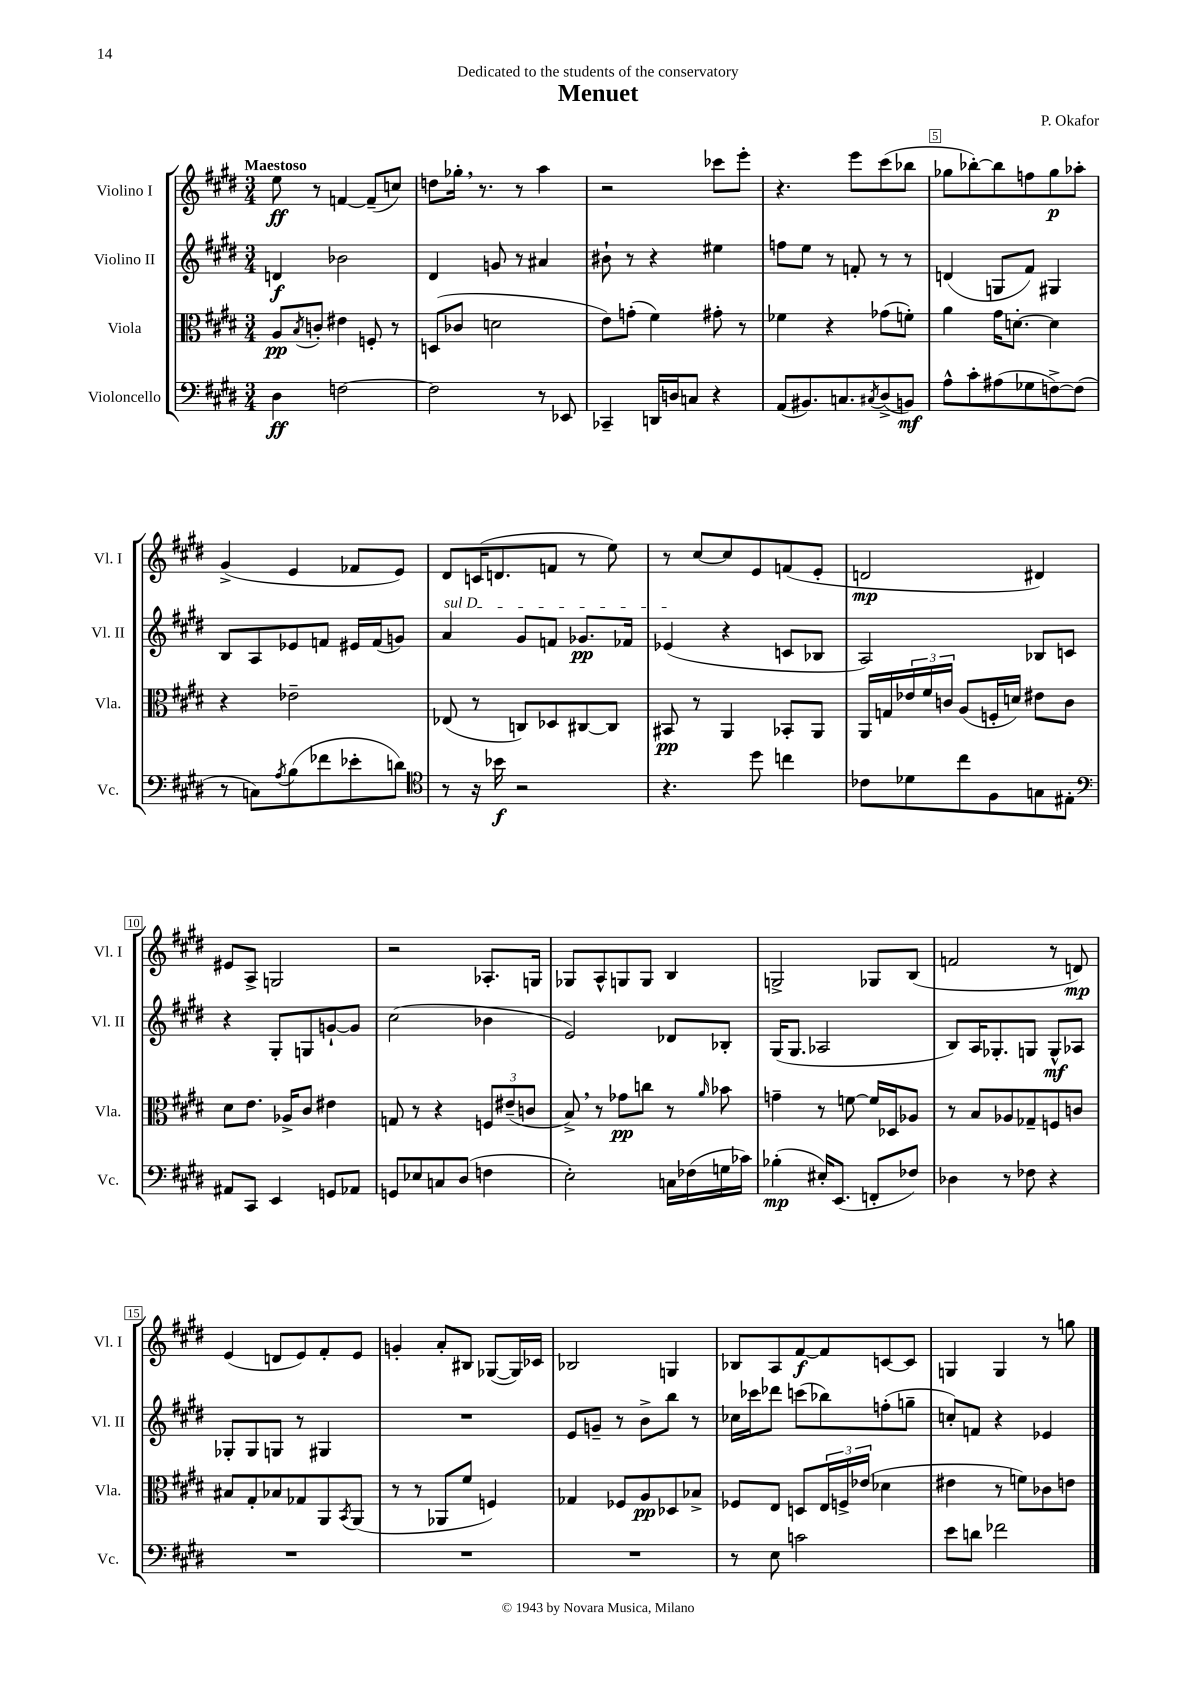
\header { title = "Menuet" composer = "P. Okafor" dedication = "Dedicated to the students of the conservatory" }
<<
\new StaffGroup <<
\new Staff = "s0" \with { instrumentName = "Violino I" shortInstrumentName = "Vl. I" } {
    \clef treble \key e \major \numericTimeSignature \time 3/4 \tempo "Maestoso"
    e''8\ff r8 f'4~ f'8--( c''8) |
    d''8 ges''16-. \breathe r8. r8 a''4 |
    r2 ces'''8 e'''8-. |
    r4. e'''8 cis'''8( bes''8 |
    ges''8 bes''8~-.) bes''8 f''8 ges''8\p aes''8-. |
    gis'4->( e'4 fes'8 e'8) |
    dis'8 c'16( d'8. f'8 r8 e''8) |
    r8 cis''8~ cis''8 e'8 f'8( e'8-. |
    d'2\mp dis'4) |
    eis'8 a8-> g2 |
    r2 aes8.-. g16 |
    ges8 a8-^ g8 g8 b4 |
    g2-> ges8 b8( |
    f'2 r8 d'8\mp) |
    e'4( d'8 e'8) fis'8-. e'8 |
    g'4-. a'8-. bis8 ges8~( ges16) ces'16 |
    bes2 g4 |
    bes8 a8 fis'8~\f fis'8 c'8~ c'8 |
    g4 g4 r8 g''8 \bar "|." |
}
\new Staff = "s1" \with { instrumentName = "Violino II" shortInstrumentName = "Vl. II" } {
    \clef treble \key e \major \numericTimeSignature \time 3/4
    d'4\f bes'2 |
    dis'4 g'8 r8 ais'4 |
    bis'8-! r8 r4 eis''4 |
    f''8 e''8 r8 f'8-. r8 r8 |
    d'4( g8 fis'8) gis4 |
    b8 a8 ees'8 f'8 eis'16 f'16( g'8) |
    \once \override TextSpanner.bound-details.left.text = \markup { \italic "sul D" } a'4\startTextSpan gis'8 f'8 ges'8.\pp fes'16 |
    ees'4\stopTextSpan( r4 c'8 bes8 |
    a2) bes8 c'8 |
    r4 gis8-. g8 g'8~-! g'8 |
    cis''2( bes'4 |
    e'2) des'8 bes8-. |
    gis16( gis8. aes2 |
    b8) a16 ges8.-. g8 g8-^\mf aes8 |
    ges8-. ges8 g8 r8 gis4 |
    R2. |
    e'8 g'8-- r8 b'8-> b''8 r8 |
    ces''16 ces'''16 des'''8 c'''8( bes''8) f''8-.( g''8-- |
    c''8-.) f'8 r4 ees'4 \bar "|." |
}
\new Staff = "s2" \with { instrumentName = "Viola" shortInstrumentName = "Vla." } {
    \clef alto \key e \major \numericTimeSignature \time 3/4
    a8\pp \acciaccatura { b8 } c'8-. eis'4 f8-. r8 |
    d8( ces'8 d'2 |
    e'8) g'8-.( fis'4) gis'8-. r8 |
    fes'4 r4 ges'8( f'8-.) |
    a'4 gis'16 d'8.~-. d'4 |
    r4 ees'2-- |
    ees8( r8 c8) des8 cis8~ cis8 |
    bis,8\pp r8 a,4 bes,8-. a,8 |
    a,16 g16 \tuplet 3/2 { ees'16 fis'16 c'16 } a8( f16-. d'16) eis'8 c'8 |
    dis'8 e'8. aes16-> cis'8 eis'4 |
    g8 r8 r4 \tuplet 3/2 { f8 eis'8--( c'8 } |
    b8->) \breathe r8 ges'8\pp c''8 r8 \grace { a'16 } bes'8 |
    g'4-- r8 f'8~ f'16 des16 aes8 |
    r8 b8 aes8 ges8-- f8 c'8 |
    bis8 gis8-. bes8 ges8 a,8 \acciaccatura { b,8 } a,8( |
    r8 r8 aes,8 fis'8 f4) |
    ges4 fes8 a8\pp des8 bes8-> |
    fes8 e8 d8 \tuplet 3/2 { e16 f16-> ees'16( } des'4 |
    eis'4 r8 f'8) ces'8 e'8 \bar "|." |
}
\new Staff = "s3" \with { instrumentName = "Violoncello" shortInstrumentName = "Vc." } {
    \clef bass \key e \major \numericTimeSignature \time 3/4
    dis4\ff f2~ |
    f2 r8 ees,8 |
    ces,4-- d,16 d16 c8 r4 |
    a,8( bis,8.) c8. \acciaccatura { cis8 } dis8->( b,8\mf) |
    a8-^ cis'8-. ais8( ges8 f8~->) f8( |
    r8 c8) \acciaccatura { a8 } b8( fes'8 ees'8-. d'8) |
    \clef tenor r8 r16 bes'16\f r2 |
    r4. dis''8 c''4 |
    ces'8 des'8 cis''8 fis8 g8 eis8-. |
    \clef bass ais,8 cis,8 e,4 g,8 aes,8 |
    g,8 ees8 c8 dis8( f4 |
    e2-.) c16 fes16( g16 ces'16) |
    bes4-.\mp( eis16-.) e,8.( f,8-. fes8) |
    des4 r8 fes8 r4 |
    R2. |
    R2. |
    R2. |
    r8 e8 c'2 |
    e'8 d'8 fes'2 \bar "|." |
}
>>
>>
\layout { \context { \Score \override BarNumber.break-visibility = ##(#f #t #t) barNumberVisibility = #(every-nth-bar-number-visible 5) \override BarNumber.stencil = #(make-stencil-boxer 0.1 0.3 ly:text-interface::print) } }
